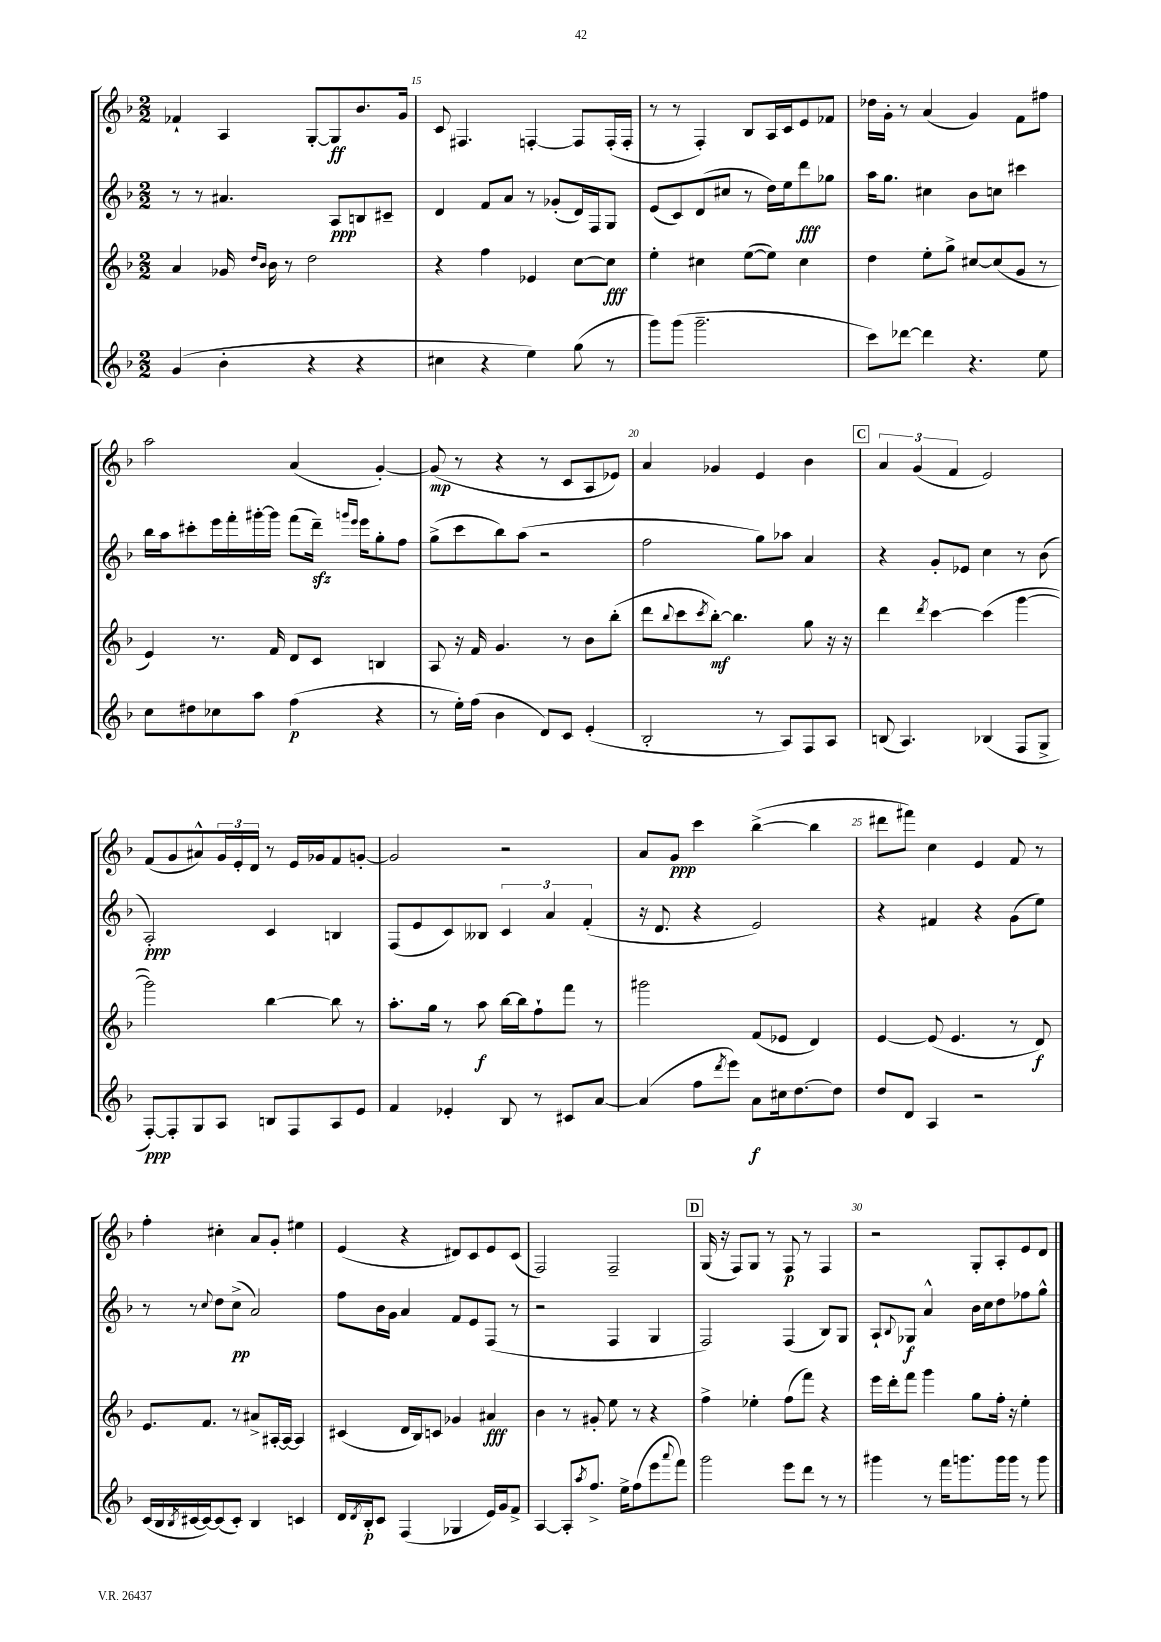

**kern	**kern	**kern	**kern
*staff4	*staff3	*staff2	*staff1
*clefG2	*clefG2	*clefG2	*clefG2
*k[b-]	*k[b-]	*k[b-]	*k[b-]
*M2/2	*M2/2	*M2/2	*M2/2
(4g	4a	8r	4f-`
.	.	8r	.
4b-'	16g-	4.a#	4A
.	16qqdd	.	.
.	16qqb-	.	.
.	16b-	.	.
.	8r	.	.
4r	2dd	.	[8G'
.	.	8A	8G]
4r	.	8B	8.b-
.	.	8c#~	.
.	.	.	16g
=	=	=	=
4cc#	4r	4d	8c
.	.	.	4.F#
4r	4ff	8f	.
.	.	8a	.
4ee)	4e-	8r	[4F'
.	.	(8g-'	.
(8gg	[8cc	16d)	8F]
.	.	16F	.
8r	8cc]	8G	(16F'
.	.	.	16F'
=	=	=	=
8ggg)	4ee'	(8e	8r
(8ggg	.	8c)	8r
2.ggg~	4cc#	(8d	4F')
.	.	8cc#	.
.	([8ee	8r	8B-
.	8ee])	16dd)	16A
.	.	16ee	16c
.	4cc#	8ddd	8e
.	.	8gg-	8f-
=	=	=	=
8ccc)	4dd	16aa	16dd-
.	.	8.gg	16g'
[8ddd-	.	.	8r
4ddd-]	8ee'	4cc#	(4a
.	8gg^	.	.
4.r	[8cc#	8b-	4g)
.	(8cc#]	8cc	.
.	8g	4ccc#	8f
8ee	8r	.	8ff#
=	=	=	=
8cc	4e)	16bb-	2aa
.	.	16aa	.
8dd#	.	8ccc#'	.
8cc-	8.r	16eee	.
.	.	16fff'	.
8aa	.	[16ggg#'	.
.	16f	16ggg#]	.
(4ff	8d	(8fff	(4a
.	8c	16ddd~)	.
.	.	16qqggg	.
.	.	16qqeee	.
.	.	16eee	.
4r	4B	8gg'	[4g')
.	.	8ff	.
=	=	=	=
8r	8A	(8gg^	(8g]
16ee')	16r	8ccc	8r
(16ff	16f	.	.
4b-	4.g	8bb-)	4r
.	.	(8aa	.
8d)	.	2r	8r
8c	8r	.	8c
(4e'	8b-	.	8A
.	(8bb-'	.	8e-)
=	=	=	=
2B-'	8ddd	2ff	4a
.	8qqbb-	.	.
.	8ccc	.	.
.	8qccc	.	.
.	[8bb-')	.	4g-
.	4.bb-]	.	.
8r	.	8gg)	4e
8A)	.	8aa-	.
8F	8gg	4a	4b-
8A	16r	.	.
.	16r	.	.
=	=	=	=
(8B	4ddd	4r	6a
4.A)	.	.	.
.	.	.	(6g
.	8qddd	.	.
.	[4ccc	8g'	.
.	.	.	6f
.	.	8e-	.
(4B-	(4ccc]	4cc	2e)
8F	[4ggg	8r	.
8G^	.	(8b-	.
=	=	=	=
[8F')	2ggg])	2A')	(8f
8F']	.	.	8g
8G	.	.	8a#^^)
8A	.	.	24g
.	.	.	24e'
.	.	.	24d
8B	[4bb-	4c	8r
8F	.	.	16e
.	.	.	16g-
8A	8bb-]	4B	8f
8e	8r	.	[8g'
=	=	=	=
4f	8.aa'	(8F	2g]
.	.	8e	.
.	16gg	.	.
4e-'	8r	8c)	.
.	8aa	8B--	.
8B-	[16bb-	6c	2r
.	16bb-]	.	.
8r	8ff`	.	.
.	.	6a	.
8c#	8fff	.	.
.	.	(6f'	.
[8a	8r	.	.
=	=	=	=
(4a]	2ggg#	16r	8a
.	.	8.d	.
.	.	.	8g
8ff	.	4r	4ccc
8qddd	.	.	.
8eee)	.	.	.
8a	(8f	2e)	([4bb-^
16cc#	8e-	.	.
[8.dd	.	.	.
.	4d)	.	4bb-]
8dd]	.	.	.
=	=	=	=
8dd	[4e	4r	8ddd#
8d	.	.	8fff#)
4A	(8e]	4f#	4cc
.	4.e	.	.
2r	.	4r	4e
.	8r	(8g	8f
.	8d)	8ee)	8r
=	=	=	=
(16c	8.e	8r	4ff'
16B-	.	.	.
8qB-	.	.	.
[16c#	.	8r	.
16c#_)	8.f	.	.
.	.	8qqcc	.
(8c#]	.	8dd	4cc#'
8c#')	8r	(8cc^	.
4B-	8a#^	2a)	8a
.	[16A#'	.	8g'
.	16A#_	.	.
4c	4A#]	.	4ee#
=	=	=	=
16d	(4c#	8ff	(4e
8qd	.	.	.
16B-'	.	.	.
8c	.	16b-	.
.	.	16g	.
(4F	16d	4a	4r
.	16B-)	.	.
.	8c	.	.
4G-	4g-	8f	8d#)
.	.	8e	8c
16e)	4a#	(8F	8e
16g	.	.	.
8f^	.	8r	(8c
=	=	=	=
[4A	4b-	2r	2F)
8A']	8r	.	.
8qaa	.	.	.
8.ff^	8g#'	.	.
.	8ee	4F	2F~
16ee^	.	.	.
(8ff	8r	.	.
8eee	4r	4G	.
8qqaaa	.	.	.
8fff)	.	.	.
=	=	=	=
2ggg	4ff^	2F)	(16G
.	.	.	16r
.	.	.	8F)
.	4ee-'	.	8G
.	.	.	8r
8eee	(8ff	(4F	8F
8ddd	8fff)	.	8r
8r	4r	8B-)	4F
8r	.	8G	.
=	=	=	=
4ggg#	16eee	8A`	2r
.	16ddd'	.	.
.	.	8qqB-	.
.	8fff	8G-	.
8r	4ggg	4a^^	.
16fff	.	.	.
8.ggg	.	.	.
.	8gg	16b-	8G'
.	.	16cc	.
16ggg	16ff'	8dd	8A'
16ggg	16r	.	.
8r	4ee'	8ff-	8e
8ggg	.	8gg^^	8d
==	==	==	==
*-	*-	*-	*-
